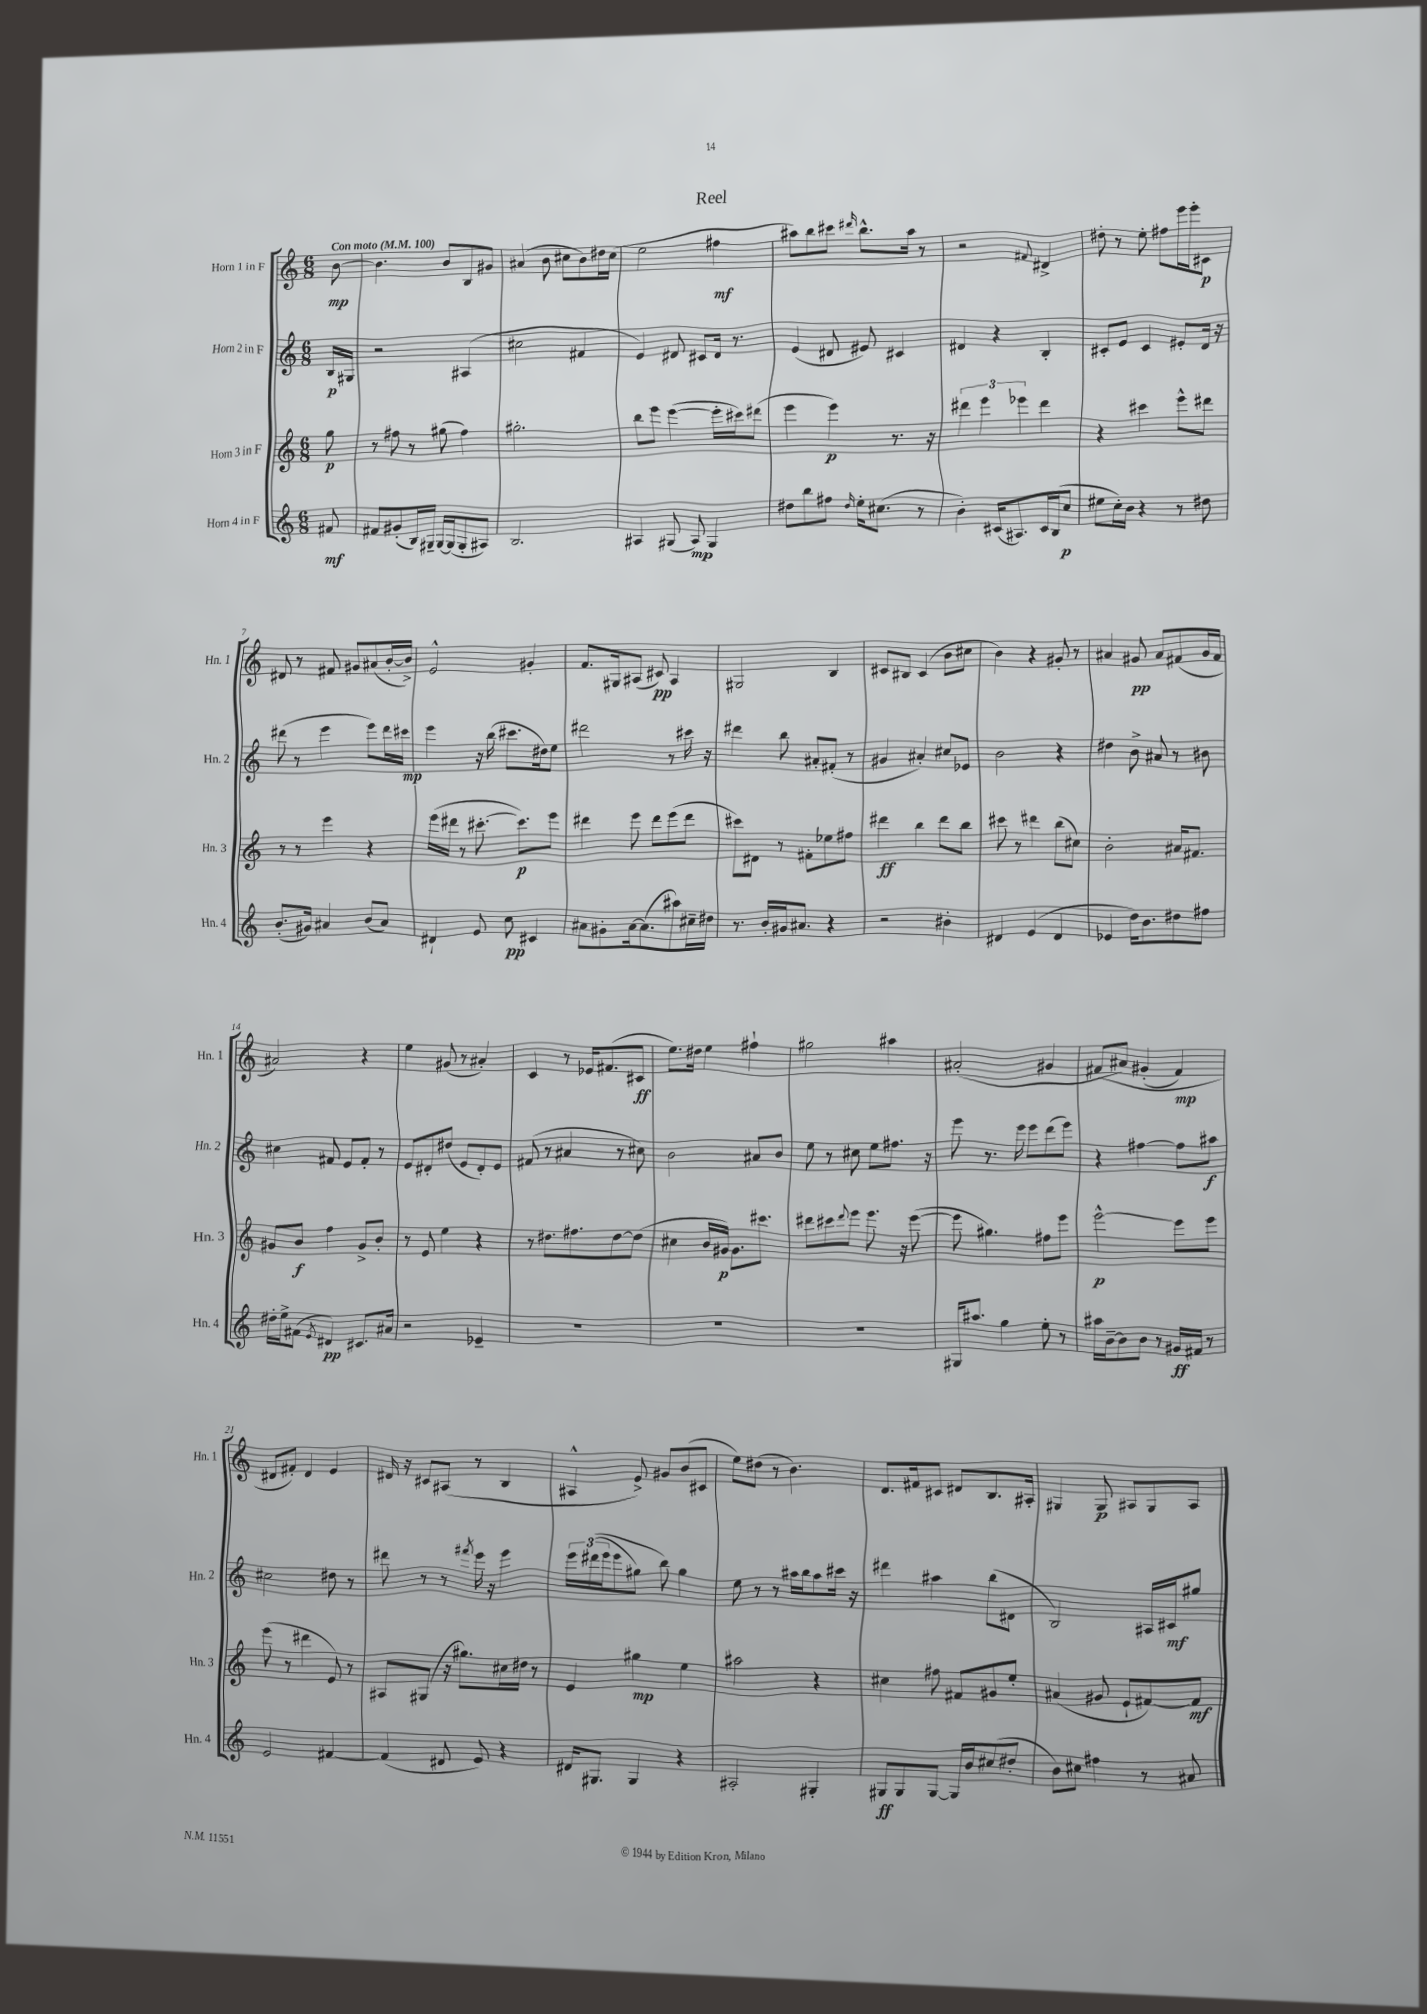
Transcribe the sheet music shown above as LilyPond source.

\header { title = "Reel" }
<<
\new StaffGroup <<
\new Staff = "s0" \with { instrumentName = "Horn 1 in F" shortInstrumentName = "Hn. 1" } {
    \clef treble \key c \major \numericTimeSignature \time 6/8 \partial 8 \tempo "Con moto" 4 = 100
    b'8~\mp |
    b'4. b'8 b8 gis'8 |
    ais'4( b'8 cis''8 b'8) dis''16 cis''16( |
    e''2 fis''4\mf |
    ais''8) b''8 cis'''8 \grace { dis'''16 } b''8.-^ ais''16 r8 |
    r2 \appoggiatura { fis'8 } dis'4-> |
    dis''8-. r8 e''8-. fis''8 e'''16 e'''16-. cis'8\p |
    dis'8 r8 fis'8 gis'8 ais'8( b'16~-. b'16->) |
    e'2-^ gis'4-. |
    f'8. gis16 ais8( cis'8\pp) ais4 |
    gis2 b4 |
    cis'8 bis8 cis'4( b'8 cis''8 |
    b'4) r4 gis'8-. r8 |
    ais'4 gis'8\pp ais'8 fis'8( gis'16 fis'16 |
    ais'2) r4 |
    e''4 gis'8( r8 ais'4-.) |
    c'4 r8 ees'16 fis'8.( cis'8\ff |
    e''8.) dis''16 e''4 fis''4-! |
    gis''2 ais''4 |
    ais'2-.( gis'4 |
    fis'8\( ais'8) gis'4-.( fis'4\mp) |
    dis'8 fis'8-.\) dis'4 e'4 |
    dis'16 r16 cis'8 ais8( r8 b4 |
    ais4-^ e'8->) gis'8 b'8( cis'8 |
    e''8) dis''8( r8 b'4.) |
    d'8. fis'16 cis'8 dis'8 b8. ais16-. |
    gis4 gis8\p ais8 gis8 ais8 \bar "|." |
}
\new Staff = "s1" \with { instrumentName = "Horn 2 in F" shortInstrumentName = "Hn. 2" } {
    \clef treble \key c \major \numericTimeSignature \time 6/8 \partial 8
    b16\p gis16 |
    r2 ais4( |
    cis''2 fis'4 |
    e'4) dis'8 cis'8 dis'16 r8. |
    e'4( dis'8 eis'8) cis'4 |
    dis'4 r4 b4-. |
    cis'8-. e'8 cis'4 eis'8-. d'16 r16 |
    dis'''8( r8 e'''4 e'''8) dis'''16 cis'''16\mp |
    e'''4 r16 b''16( cis'''8. dis''16) e''8 |
    dis'''2 r8 cis'''16 r16 |
    dis'''4 b''8 ais'8-. fis'8-.( r8 |
    gis'4 ais'4-.) cis''8 ees'8 |
    b'2 r4 |
    dis''4 b'8-> ais'8 r8 bis'8 |
    cis''4 fis'8 e'8 fis'8-. r8 |
    e'8 dis'8-. dis''8( e'8 dis'8-.) e'8 |
    fis'8( r8 ais'4 r8 cis''8) |
    b'2 ais'8 b'8 |
    e''8 r8 cis''8 e''8 fis''8. r16 |
    e'''8 r8. e'''16 e'''8 d'''8( e'''8) |
    r4 fis''4~ fis''8 ais''8\f |
    cis''2 dis''8 r8 |
    dis'''8 r8 r8 \acciaccatura { fis'''8 } e'''16 r16 e'''4 |
    \tuplet 3/2 { e'''16 dis'''16(\( e'''16 } e'''8 gis''8) b''8\) gis''4 |
    e''8 r8 r8 ais''16 b''16 ais''8 cis'''16 r16 |
    dis'''4 ais''4 b''8( dis'8 |
    b2) ais16 cis'16\mf gis''8 \bar "|." |
}
\new Staff = "s2" \with { instrumentName = "Horn 3 in F" shortInstrumentName = "Hn. 3" } {
    \clef treble \key c \major \numericTimeSignature \time 6/8 \partial 8
    g''8\p |
    r8 fis''8 r8 gis''8( fis''4) |
    gis''2.-. |
    b''8 e'''8 e'''4~( e'''16-. cis'''16) dis'''8( |
    e'''4 e'''4\p) r8. r16 |
    \tuplet 3/2 { dis'''4 e'''4 ees'''4 } dis'''4 |
    r4 cis'''4 e'''8-^ dis'''8 |
    r8 r8 e'''4 r4 |
    e'''16( dis'''16 r8 cis'''8.~-. cis'''8.\p) e'''8 |
    dis'''4 e'''8 dis'''8 e'''8( dis'''8 |
    cis'''8) dis'8 r8 fis'8-. ees''8 fis''8 |
    dis'''4\ff b''4 dis'''8 b''8 |
    cis'''8 r8 dis'''4 b''8( cis''8) |
    b'2-. ais'16 fis'8. |
    gis'8 b'8\f f''4 gis'8-> b'8-. |
    r8 e'8 e''4 r4 |
    r8 dis''8. fis''8. dis''8~ dis''8( |
    cis''4 b'16 gis'16\p) gis'8. cis'''8. |
    dis'''8 cis'''8 \appoggiatura { dis'''8 } e'''8 e'''8. r16 e'''8~( |
    e'''8 gis''4.) fis''8 e'''8 |
    e'''2~-^\p e'''8 e'''8 |
    e'''8( r8 dis'''4 e'8) r8 |
    ais8 gis8( r16 gis''8.) cis''16 dis''16 r8 |
    e'4 gis''4\mp e''4 |
    ais''2 r4 |
    cis''4 fis''8 fis'8 gis'8 e''8-. |
    ais'4( gis'8 e'8-! fis'8~) fis'8\mf \bar "|." |
}
\new Staff = "s3" \with { instrumentName = "Horn 4 in F" shortInstrumentName = "Hn. 4" } {
    \clef treble \key c \major \numericTimeSignature \time 6/8 \partial 8
    fis'8\mf |
    fis'8 gis'8-.( b16) gis16-- gis16~ gis16( gis8-. ais8) |
    b2. |
    ais4 gis8( ais8\mp) gis4 |
    dis''8 b''8 fis''8 \grace { dis''16 } e''16-. cis''8.( r8 |
    b'4-.) cis'16( ais8.) cis'16 b16( c''8\p |
    eis''8 c''16-.) b'16 r4 r8 dis''8 |
    b'8.-.( gis'16) ais'4 b'8( ais'8) |
    dis'4-! e'8 c''8\pp cis'4 |
    ais'8 gis'8-. ais'16~ ais'8.( ais''8) cis''16-- dis''16 |
    r8. b'16-. gis'16 ais'8. r4 |
    r2 bis'4-. |
    dis'4 e'4( dis'4 |
    ees'4 d''16) b'8. dis''8 fis''8 |
    dis''16-. e''16-> fis'8( \acciaccatura { e'8 } dis'4\pp) cis'8. ais'16 |
    r2 ees'4-- |
    R2. |
    R2. |
    R2. |
    gis16 ais''8. g''4 e''8-. r8 |
    ais''16 b'16~-- b'8 b'8 r8 gis'16\ff fis'16 r8 |
    e'2 fis'4~ |
    fis'4( dis'8 e'8) r4 |
    dis'16 gis8. gis4 r4 |
    ais2-. gis4-. |
    gis8\ff gis8 gis8~ gis16 b'16 cis''8( dis''8-. |
    b'8) cis''8 fis''4 r8 ais'8 \bar "|." |
}
>>
>>
